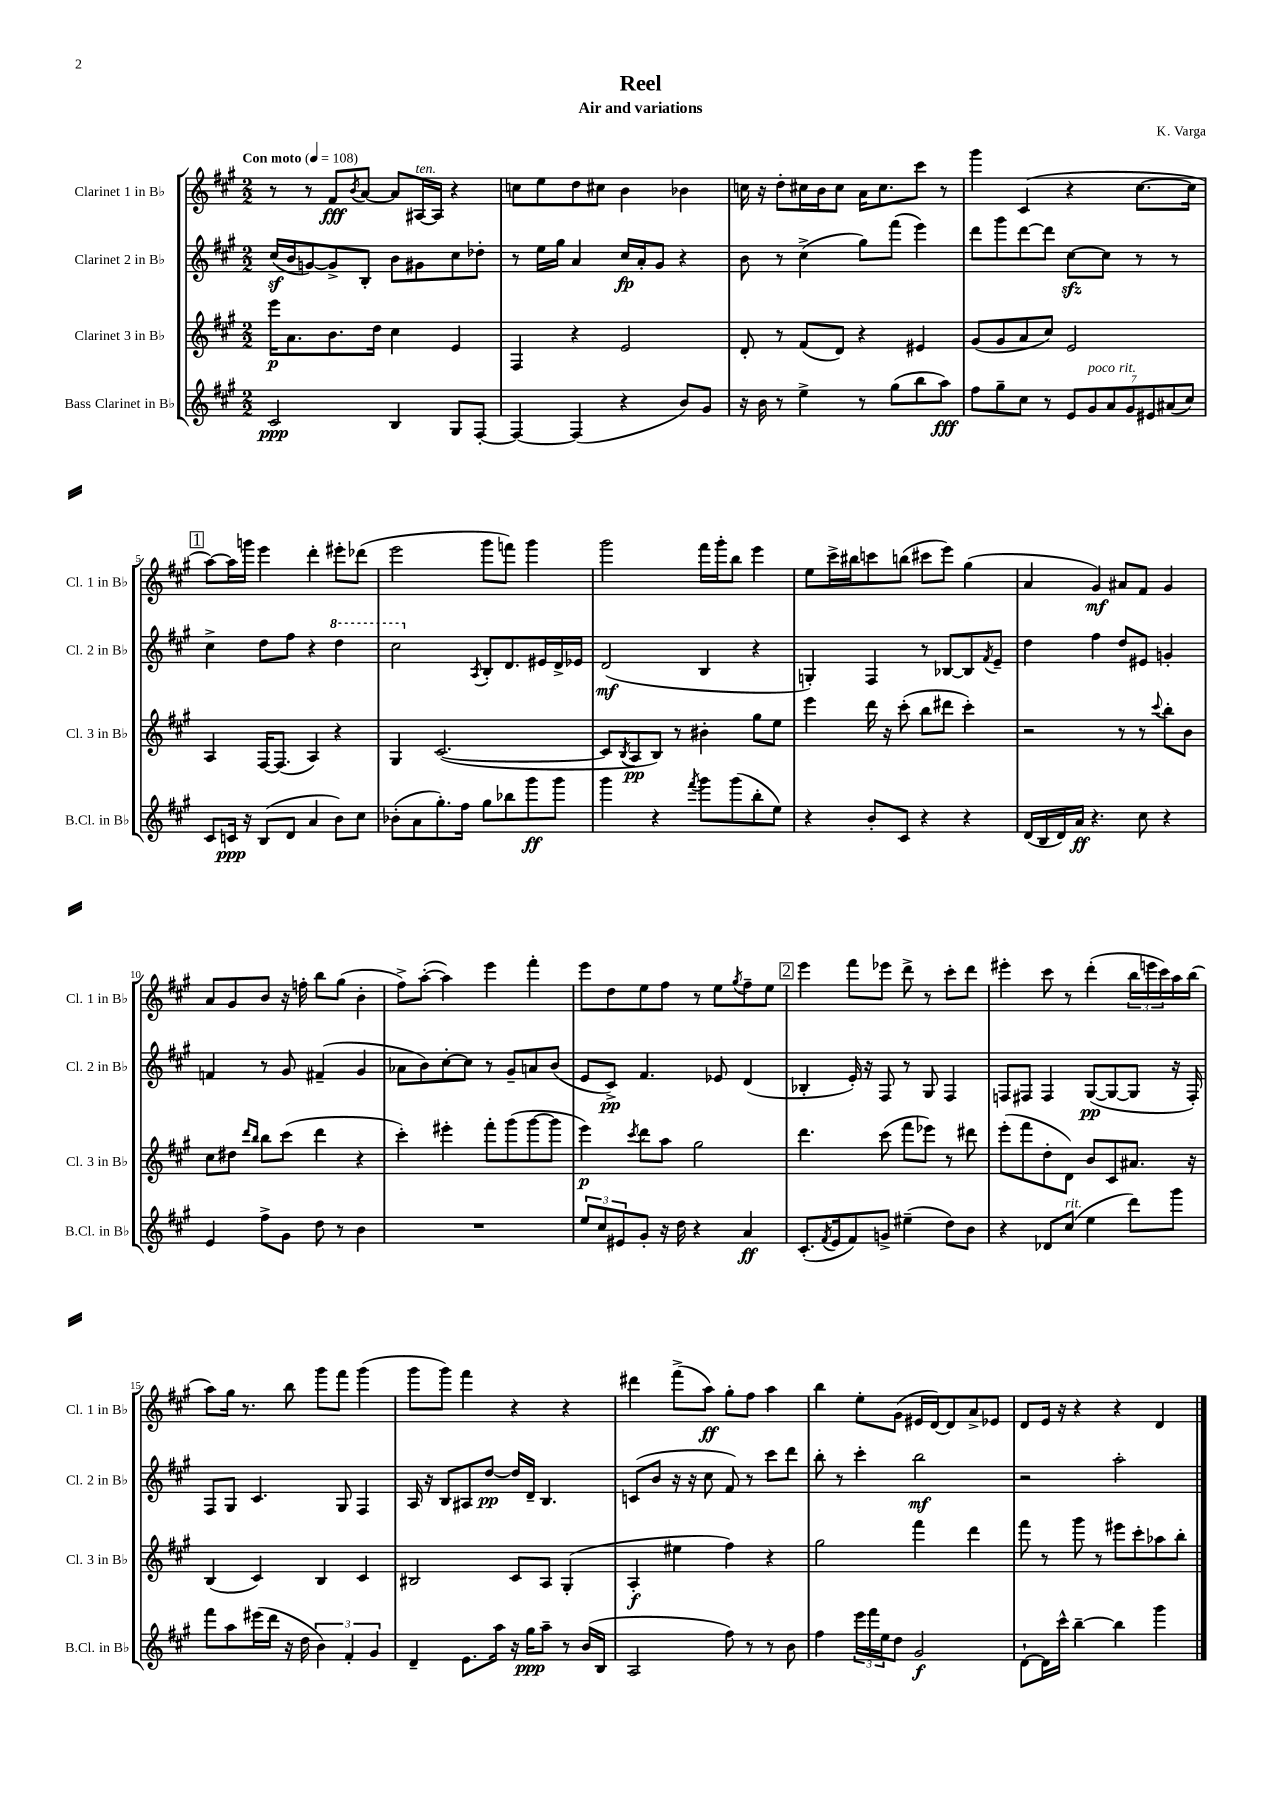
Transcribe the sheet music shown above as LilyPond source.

\header { title = "Reel" composer = "K. Varga" subtitle = "Air and variations" }
<<
\new StaffGroup <<
\new Staff = "s0" \with { instrumentName = "Clarinet 1 in Bb" shortInstrumentName = "Cl. 1 in Bb" } {
    \clef treble \key a \major \numericTimeSignature \time 2/2 \tempo "Con moto" 4 = 108
    r8 r8 fis'8\fff \acciaccatura { b'8 } a'8~ a'8 ais16~^\markup { \italic "ten." } ais16 r4 |
    c''8 e''8 d''8 cis''8 b'4 bes'4 |
    c''16 r16 d''8-. cis''16 b'16 cis''8 a'16 cis''8. cis'''8 r8 |
    gis'''4 cis'4( r4 cis''8.~ cis''16 |
    \mark \markup { \box "1" } a''8~) a''16 g'''16 e'''4 d'''4-. eis'''8-. des'''8( |
    e'''2 gis'''8 f'''8) gis'''4 |
    gis'''2 fis'''16 gis'''16-. b''8 e'''4 |
    e''8 cis'''16-> bis''16 c'''8 b''8( cis'''8 e'''8) gis''4( |
    a'4 gis'4\mf) ais'8 fis'8 gis'4 |
    a'8 gis'8 b'8 r16 f''16-. b''8 gis''8( b'4-. |
    fis''8->) a''8~-.( a''4) e'''4 fis'''4-. |
    e'''8 d''8 e''8 fis''8 r8 e''8 \acciaccatura { gis''8 } fis''8-- e''8 |
    \mark \markup { \box "2" } e'''4 fis'''8 ees'''8 d'''8-> r8 cis'''8-. d'''8 |
    eis'''4-. cis'''8 r8 d'''4-.( \tuplet 3/2 { b''16 e'''16 cis'''16) } a''16 b''16( |
    a''8) gis''16 r8. b''8 gis'''8 fis'''8 gis'''4( |
    gis'''8 gis'''8) fis'''4 r4 r4 |
    dis'''4 fis'''8->( a''8\ff) gis''8-. fis''8 a''4 |
    b''4 e''8-. gis'8( eis'16 d'16~) d'8 a'8-> ees'8 |
    d'8 e'16 r16 r4 r4 d'4 \bar "|." |
}
\new Staff = "s1" \with { instrumentName = "Clarinet 2 in Bb" shortInstrumentName = "Cl. 2 in Bb" } {
    \clef treble \key a \major \numericTimeSignature \time 2/2
    cis''16\sf( b'16 g'8~) g'8-> b8-. b'8 gis'8 cis''8 des''8-. |
    r8 e''16 gis''16 a'4 cis''16\fp a'16-. gis'8 r4 |
    b'8 r8 cis''4->( gis''8) fis'''8( e'''4) |
    d'''8 gis'''8 d'''8~ d'''8 cis''8~\sfz cis''8 r8 r8 |
    \mark \markup { \box "1" } cis''4-> d''8 fis''8 r4 \ottava #1 d'''4 |
    cis'''2 \ottava #0 \acciaccatura { a8 } b8-. d'8. eis'16 d'16-> ees'16 |
    d'2\mf( b4 r4 |
    g4-.) fis4 r8 bes8~ bes8 \acciaccatura { fis'8 } e'8-- |
    d''4 fis''4 d''8 eis'8 g'4-. |
    f'4 r8 gis'8 fis'4--( gis'4 |
    aes'8 b'8) cis''8~-. cis''8 r8 gis'8-- a'8 b'8( |
    e'8 cis'8->\pp) fis'4. ees'8 d'4( |
    \mark \markup { \box "2" } bes4-. e'16-.) r16 fis8 r8 gis8 fis4 |
    f8 fis8 fis4 gis8~\pp( gis8~ gis8 r16 fis16-.) |
    fis8 gis8 cis'4. gis8 fis4 |
    a16 r16 b8 ais8 d''8~\pp d''16 d'16-- b4. |
    c'8( b'8 r16 r16 cis''8 fis'8) r8 cis'''8 d'''8 |
    b''8-. r8 cis'''4-. b''2\mf |
    r2 a''2-. \bar "|." |
}
\new Staff = "s2" \with { instrumentName = "Clarinet 3 in Bb" shortInstrumentName = "Cl. 3 in Bb" } {
    \clef treble \key a \major \numericTimeSignature \time 2/2
    e'''16\p a'8. b'8. d''16 cis''4 e'4 |
    fis4 r4 e'2 |
    d'8-. r8 fis'8( d'8) r4 eis'4 |
    gis'8( gis'8 a'8 cis''8) e'2 |
    \mark \markup { \box "1" } a4 fis16~ fis8.( a4) r4 |
    gis4 cis'2.~( |
    cis'8 \acciaccatura { b8 } a8\pp b8) r8 bis'4-. gis''8 e''8 |
    e'''4 d'''16 r16 cis'''8-.( b''8 dis'''8 cis'''4-.) |
    r2 r8 r8 \appoggiatura { cis'''8 } b''8-. b'8 |
    cis''8 dis''8 \grace { d'''16 b''16 } b''8 cis'''8( d'''4 r4 |
    cis'''4-.) eis'''4-. fis'''8-. gis'''8( gis'''8~ gis'''8 |
    e'''4\p) \acciaccatura { cis'''8 } d'''8 a''8 gis''2 |
    \mark \markup { \box "2" } d'''4. cis'''8( fis'''8 ees'''8) r8 dis'''8 |
    e'''8-.( fis'''8 d''8-. d'8) b'8 cis'8 ais'8. r16 |
    b4( cis'4) b4 cis'4 |
    bis2 cis'8 a8 gis4-.( |
    a4-.\f eis''4 fis''4) r4 |
    gis''2 fis'''4 d'''4 |
    fis'''8 r8 gis'''8 r8 eis'''8 cis'''8-. aes''8 b''8-. \bar "|." |
}
\new Staff = "s3" \with { instrumentName = "Bass Clarinet in Bb" shortInstrumentName = "B.Cl. in Bb" } {
    \clef treble \key a \major \numericTimeSignature \time 2/2
    cis'2\ppp b4 gis8 fis8~-. |
    fis4~ fis4( r4 b'8) gis'8 |
    r16 b'16 r8 e''4-> r8 gis''8( b''8 a''8\fff) |
    fis''8 gis''8-- cis''8 r8 \tuplet 7/4 { e'8 gis'8^\markup { \italic "poco rit." } a'8 gis'8 eis'8 ais'8( cis''8) } |
    \mark \markup { \box "1" } cis'8 c'16\ppp r16 b8( d'8 a'4 b'8) cis''8 |
    bes'8-.( a'8 gis''8.-.) fis''16 gis''8 bes''8 gis'''8\ff gis'''8 |
    gis'''4 r4 \acciaccatura { fis'''8 } gis'''8 gis'''8( b''8-. e''8) |
    r4 b'8-. cis'8 r4 r4 |
    d'16( b16 d'16) a'16\ff r4. cis''8 r4 |
    e'4 fis''8-> gis'8 d''8 r8 b'4 |
    R1 |
    \tuplet 3/2 { e''8 cis''8 eis'8 } gis'8-. r16 d''16 r4 a'4\ff |
    \mark \markup { \box "2" } cis'8.-.( \acciaccatura { fis'8 } e'16 fis'8) g'8-> eis''4--( d''8) b'8 |
    r4 des'8 cis''8^\markup { \italic "rit." }( e''4 d'''8) gis'''8 |
    fis'''8 a''8 eis'''16( d'''16 r16 d''16 \tuplet 3/2 { b'4) fis'4-. gis'4 } |
    d'4-- e'8. a''16 r16 gis''16\ppp a''8-- r8 b'16( b16 |
    a2 fis''8) r8 r8 b'8 |
    fis''4 \tuplet 3/2 { e'''16 fis'''16 e''16 } d''8 gis'2\f |
    d'8~-! d'16 cis'''16-^ b''4~-- b''4 gis'''4 \bar "|." |
}
>>
>>
